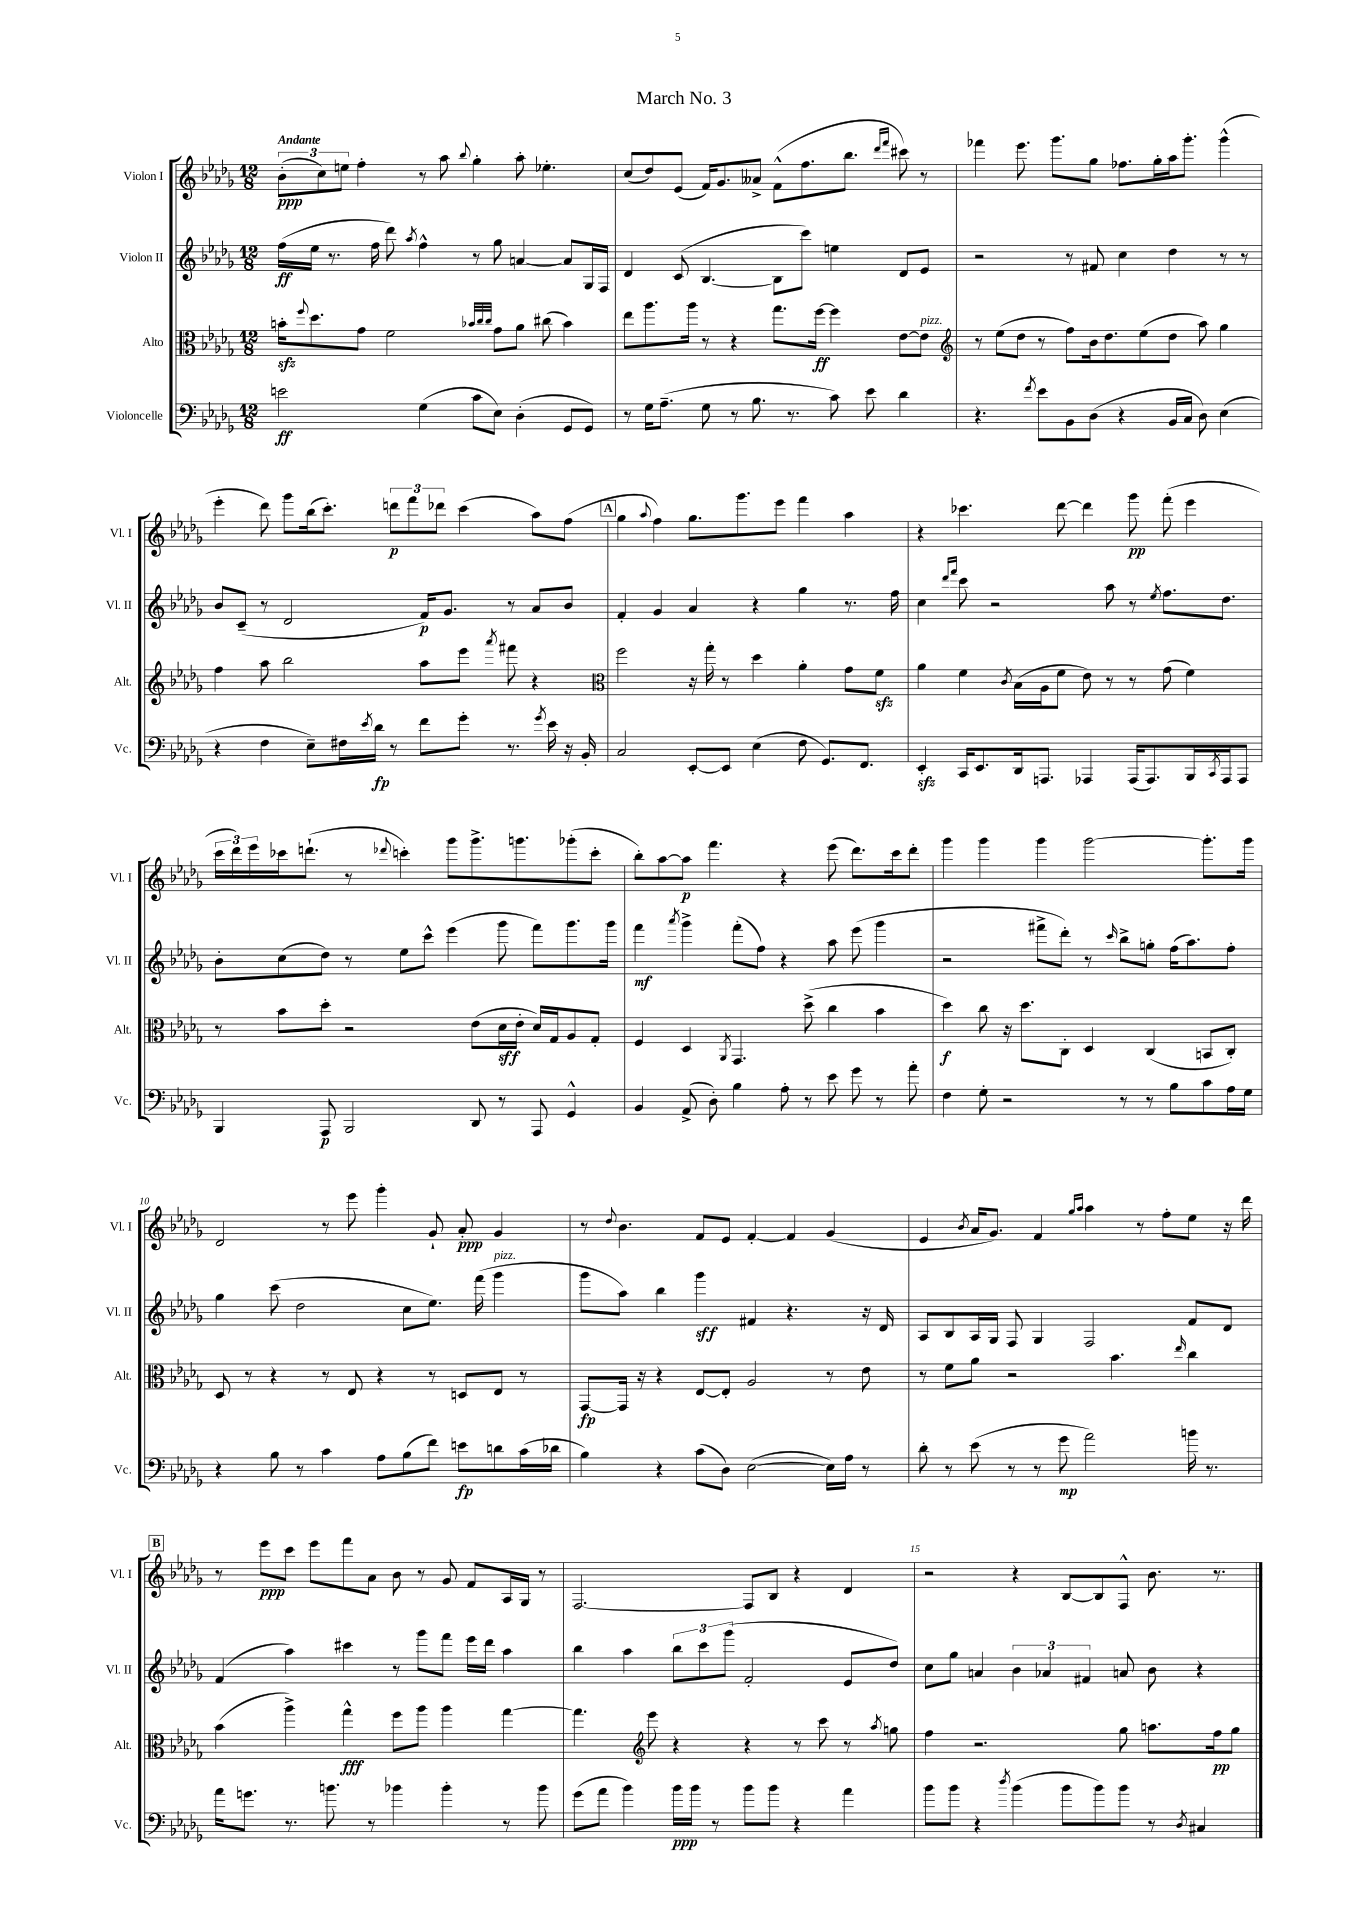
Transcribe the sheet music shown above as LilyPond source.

\header { title = "March No. 3" }
<<
\new StaffGroup <<
\new Staff = "s0" \with { instrumentName = "Violon I" shortInstrumentName = "Vl. I" } {
    \clef treble \key des \major \numericTimeSignature \time 12/8 \tempo "Andante"
    \tuplet 3/2 { bes'8-.\ppp( c''8) e''8 } f''4-. r8 aes''8 \appoggiatura { bes''8 } ges''4-. aes''8-. ees''4.-. |
    c''8( des''8) ees'8( f'16) ges'8. aeses'8-> f'8-^( f''8. bes''8. \grace { des'''16 f'''16 } cis'''8) r8 |
    fes'''4 ees'''8. ges'''8. ges''8 fes''8. ges''16-. aes''16 ges'''8.-. ges'''4-^( |
    ees'''4-. des'''8) ges'''8 bes''16( c'''8.-.) \tuplet 3/2 { d'''8\p f'''8 des'''8 } c'''4( aes''8) f''8( |
    \mark \markup { \box "A" } ges''4 \appoggiatura { aes''8 } f''4) ges''8. ges'''8. ees'''8 f'''4 aes''4 |
    r4 ces'''4. des'''8~ des'''4 ges'''8\pp f'''8-.( ees'''4 |
    \tuplet 3/2 { c'''16 des'''16) ees'''16 } ces'''16 d'''8.-!( r8 \appoggiatura { des'''8 } c'''4-.) ges'''8 ges'''8.-> g'''8. ges'''8-.( c'''8-. |
    bes''8-.) aes''8~ aes''8\p f'''4. r4 ees'''8( des'''8.) c'''16 des'''8-. |
    ges'''4 ges'''4 ges'''4 ges'''2~ ges'''8.-. ges'''16 |
    des'2 r8 ees'''8 ges'''4-. ges'8-! aes'8-.\ppp ges'4 |
    r8 \appoggiatura { des''8 } bes'4. f'8 ees'8 f'4~-. f'4 ges'4( |
    ees'4 \acciaccatura { bes'8 } aes'16 ges'8.) f'4 \grace { ges''16 aes''16 } aes''4 r8 f''8-. ees''8 r16 des'''16 |
    \mark \markup { \box "B" } r8 ees'''8\ppp c'''8 ees'''8 f'''8 aes'8 bes'8 r8 ges'8 f'8 aes16 ges16 r8 |
    f2.~ f8 bes8 r4 des'4 |
    r2 r4 bes8~ bes8 f8-^ bes'8. r8. \bar "|." |
}
\new Staff = "s1" \with { instrumentName = "Violon II" shortInstrumentName = "Vl. II" } {
    \clef treble \key des \major \numericTimeSignature \time 12/8
    f''16\ff( ees''16 r8. f''16 des'''8) \acciaccatura { aes''8 } f''4-^ r8 ges''8 a'4~ a'8 ges16 f16 |
    des'4 c'8( bes4.~ bes8 c'''8) e''4 des'8 ees'8 |
    r2 r8 fis'8 c''4 des''4 r8 r8 |
    bes'8 c'8--( r8 des'2 f'16\p) ges'8. r8 aes'8 bes'8 |
    \mark \markup { \box "A" } f'4-. ges'4 aes'4 r4 ges''4 r8. f''16 |
    c''4 \grace { des'''16 f'''16 } c'''8 r2 aes''8 r8 \acciaccatura { ees''8 } f''8. des''8. |
    bes'8-. c''8( des''8) r8 ees''8 c'''8-^ ees'''4( ges'''8 f'''8) ges'''8. ges'''16 |
    f'''4\mf \acciaccatura { aes'''8 } ges'''4-> f'''8-.( f''8) r4 aes''8 ees'''8( ges'''4 |
    r2 fis'''8-> des'''8-.) r8 \grace { c'''16 } bes''8-> g''8-. f''16( aes''8.) f''8-. |
    ges''4 c'''8( des''2 c''8 ees''8.) f'''16( ges'''4^\markup { \italic "pizz." } |
    ges'''8 aes''8) bes''4 ges'''4\sff fis'4 r4. r16 des'16 |
    aes8 bes8 aes16 ges16 f8 ges4 f2 f'8 des'8 |
    \mark \markup { \box "B" } f'4( aes''4) cis'''4 r8 ges'''8 f'''8 ees'''16 des'''16 aes''4 |
    bes''4 aes''4 \tuplet 3/2 { bes''8 c'''8 ges'''8( } f'2-. ees'8 des''8) |
    c''8 ges''8 a'4 \tuplet 3/2 { bes'4 aes'4 fis'4 } a'8 bes'8 r4 \bar "|." |
}
\new Staff = "s2" \with { instrumentName = "Alto" shortInstrumentName = "Alt." } {
    \clef alto \key des \major \numericTimeSignature \time 12/8
    b'16-.\sfz \appoggiatura { f''8 } des''8. ges'8 f'2 \grace { bes'32 c''32 c''32 } ges'8 aes'8 cis''8( bes'4) |
    ees''8 aes''8. aes''16 r8 r4 ges''8. f''16~\ff f''4 ees'8~ ees'8^\markup { \italic "pizz." } |
    \clef treble r8 ees''8( des''8 r8 f''8) bes'16 des''8. ees''8( des''8 aes''8) ges''4 |
    f''4 aes''8 bes''2 aes''8 ees'''8 \acciaccatura { aes'''8 } fis'''8 r4 |
    \mark \markup { \box "A" } \clef alto f''2 r16 ges''16-. r8 des''4 aes'4-. ges'8 f'8\sfz |
    aes'4 f'4 \acciaccatura { c'8 } bes16( aes16 f'8 ees'8) r8 r8 ges'8( f'4) |
    r8 bes'8 des''8-. r2 ees'8( des'16\sff ees'16-. des'16) ges16 aes8 ges8-. |
    f4 des4 \acciaccatura { aes,8 } ges,4. des''8->( c''4 bes'4 |
    des''4\f) c''8 r16 des''8. c8-. des4 c4( b,8 c8-.) |
    des8 r8 r4 r8 ees8 r4 r8 d8 ees8 r8 |
    ges,8~\fp ges,16 r16 r4 ees8~ ees8-. aes2 r8 ees'8 |
    r8 f'8 aes'8 r2 bes'4. \grace { ees''16 } c''4 |
    \mark \markup { \box "B" } bes'4( aes''4->) ges''4-^\fff f''8 aes''8 aes''4 ges''4~ |
    ges''4. \clef treble ees'''8 r4 r4 r8 c'''8 r8 \acciaccatura { aes''8 } g''8 |
    f''4 r2. ges''8 a''8. f''16\pp ges''8 \bar "|." |
}
\new Staff = "s3" \with { instrumentName = "Violoncelle" shortInstrumentName = "Vc." } {
    \clef bass \key des \major \numericTimeSignature \time 12/8
    e'2\ff ges4( c'8 ees8) des4-.( ges,8 ges,8) |
    r8 ges16 aes8.--( ges8 r8 bes8. r8. c'8) ees'8 des'4 |
    r4. \acciaccatura { f'8 } ees'8 bes,8 des8( r4 bes,16 c16 des8) ees4( |
    r4 f4 ees8--) fis16 \acciaccatura { ees'8 } des'16\fp r8 f'8 ges'8-. r8. \acciaccatura { ges'8 } ees'16 r16 bes,16-. |
    \mark \markup { \box "A" } c2 ees,8~-. ees,8 ees4( f8 ges,8.) f,8. |
    ees,4-.\sfz c,16 ees,8. des,16 a,,8. aes,,4 aes,,16( aes,,8.) bes,,16 \acciaccatura { c,8 } aes,,16 aes,,8 |
    bes,,4 aes,,8\p bes,,2 des,8 r8 aes,,8 ges,4-^ |
    bes,4 aes,8->( des8-.) bes4 aes8-. r8 ees'8 ges'8 r8 aes'8-. |
    f4 ges8-. r2 r8 r8 bes8 c'8 aes16 ges16 |
    r4 bes8 r8 c'4 aes8 bes8( f'8) e'8\fp d'8 c'16( des'16 |
    bes4) r4 c'8( des8) ees2~( ees16) aes16 r8 |
    des'8-. r8 ees'8( r8 r8 ges'8\mp aes'2) b'16 r8. |
    \mark \markup { \box "B" } aes'16 g'8. r8. b'8. r8 bes'4 bes'4-. r8 bes'8 |
    ges'8( aes'8 bes'4) bes'16\ppp bes'16 r8 bes'8 bes'8 r4 aes'4 |
    bes'8 bes'8 r4 \acciaccatura { des''8 } bes'4( bes'8 bes'8) bes'8 r8 \acciaccatura { des8 } cis4 \bar "|." |
}
>>
>>
\layout { \context { \Score \override BarNumber.break-visibility = ##(#f #t #t) barNumberVisibility = #(every-nth-bar-number-visible 5) } }
